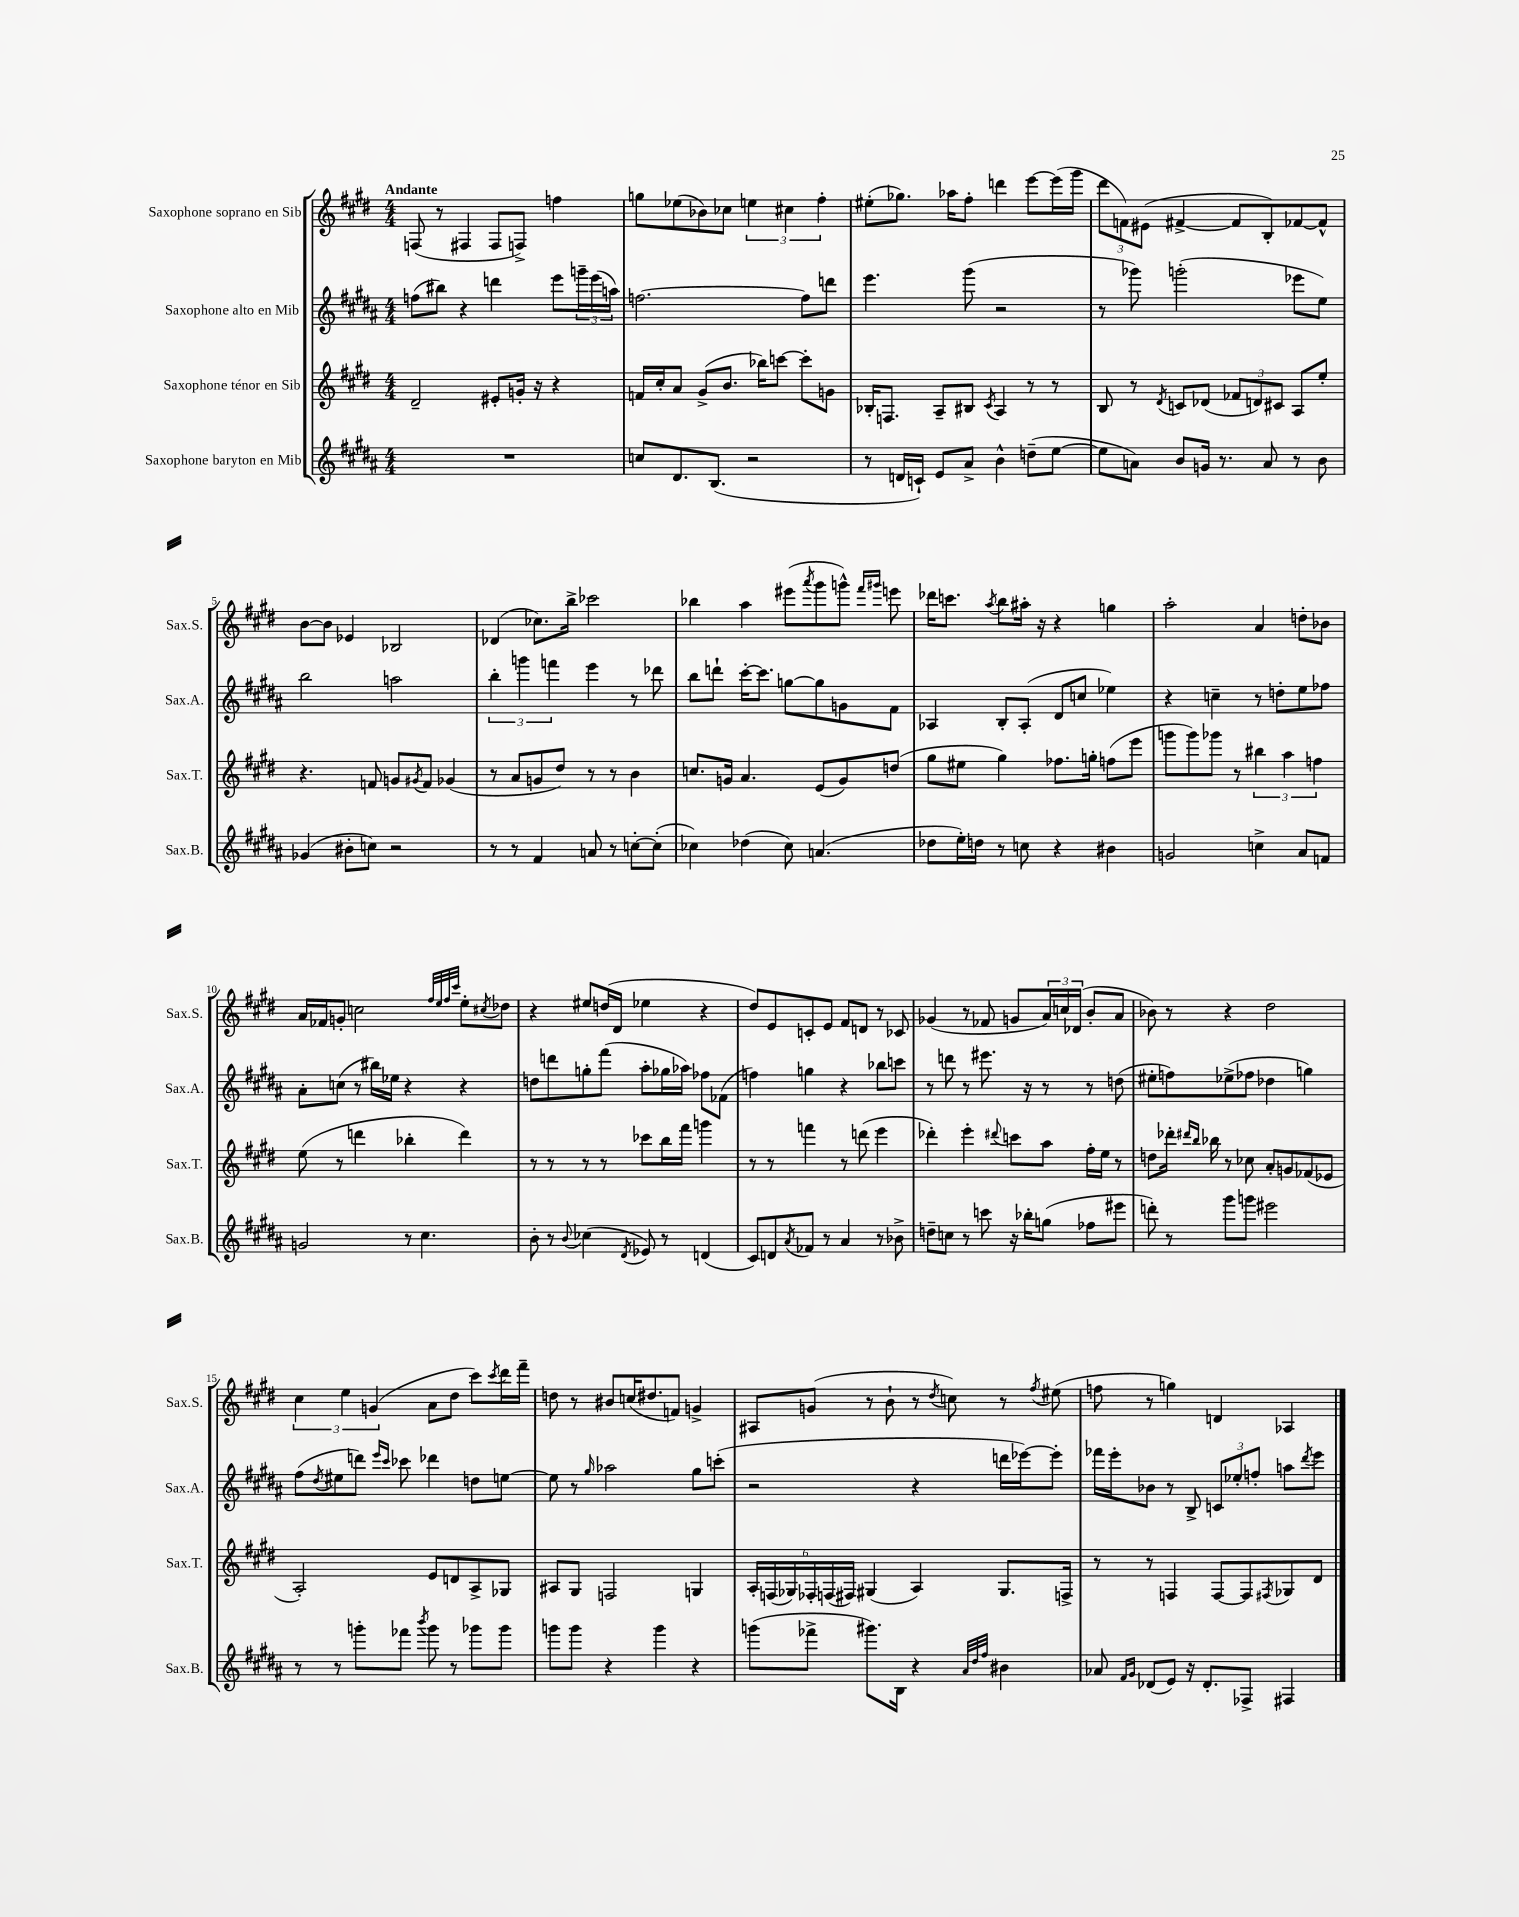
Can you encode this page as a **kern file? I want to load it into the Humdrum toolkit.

**kern	**kern	**kern	**kern
*staff4	*staff3	*staff2	*staff1
*clefG2	*clefG2	*clefG2	*clefG2
*k[f#c#g#d#a#]	*k[f#c#g#d#]	*k[f#c#g#d#a#]	*k[f#c#g#d#]
*M4/4	*M4/4	*M4/4	*M4/4
1r	2d#~	(8ff	(8F
.	.	8bb#)	8r
.	.	4r	4F#
.	8e#'	4ddd	8F#
.	16g'	.	8F^)
.	16r	.	.
.	4r	8eee	4ff
.	.	24ggg~	.
.	.	(24eee	.
.	.	24aa)	.
=	=	=	=
8cc	16f	[2.ff	8gg
.	16cc#'	.	.
8.d#	8a	.	(8ee-
.	(8g#^	.	8b-)
(8.B	.	.	.
.	8.b	.	8cc-
2r	.	.	6ee
.	16bb-)	.	.
.	[8ccc	.	.
.	.	.	6cc#
.	8ccc']	8ff]	.
.	.	.	6ff#'
.	8g	8ddd	.
=	=	=	=
8r	16B-'	4.eee	(8ee#'
.	8.F	.	.
16d	.	.	8.gg-)
16c`)	.	.	.
8e	8A~	.	.
.	.	.	16aa-
8a#^	8B#	(8ggg#	8ff#'
.	8qc#	.	.
4b^^	4A	2r	4ddd
(8dd~	8r	.	[8eee
[8ee	8r	.	(16eee]
.	.	.	16ggg#
=	=	=	=
8ee]	8B	8r	12ddd#
.	.	.	12f)
8a)	8r	8ggg-)	.
.	.	.	(12e#
.	8qd#	.	.
8b	8c	(2ggg'	[4f#^
16g	(8d-	.	.
8.r	.	.	.
.	12f-	.	8f#]
.	12d)	.	.
8a	.	.	8B')
.	12c#	.	.
8r	8A	8eee-	[8f-
8b	8ee'	8ee)	8f-^^]
=	=	=	=
(4g-	4.r	2bb	[8b
.	.	.	8b]
8b#'	.	.	4e-
8cc)	8f	.	.
2r	8g	2aa	2B-
.	8qg#	.	.
.	8f	.	.
.	(4g-	.	.
=	=	=	=
8r	8r	6bb'	(4d-
8r	8a	.	.
.	.	6ggg	.
4f#	8g	.	8.cc-)
.	.	6fff	.
.	8dd#)	.	.
.	.	.	16bb^
8a	8r	4eee	2ccc-
8r	8r	.	.
[8cc'	4b	8r	.
(8cc']	.	8ddd-	.
=	=	=	=
4cc-)	8.cc	8bb	4bb-
.	.	8ddd`	.
.	16g	.	.
(4dd-	4.a	[16ccc#'	4aa
.	.	8.ccc#]	.
8cc-)	.	[8gg	(8eee#
.	.	.	8qaaa
(4.a	(8e	8gg]	8ggg#
.	8g)	8g	8ggg^^)
.	.	.	16qqfff#
.	.	.	16qqggg#
.	(8dd	8f#	8eee
=	=	=	=
8dd-	8gg#	4A-	16ddd-
.	.	.	8.ccc
16ee')	8ee#	.	.
16dd	.	.	.
.	.	.	8qaa
8r	4gg#)	8B'	8bb
8cc	.	(8A-'	16aa#'
.	.	.	16r
4r	8.ff-	8d#	4r
.	.	8cc	.
.	16gg'	.	.
4b#	(8ff	4ee-)	4gg
.	8eee	.	.
=	=	=	=
2g	8ggg	4r	2aa'
.	8ggg)	.	.
.	8ggg-	4cc~	.
.	8r	.	.
4cc^	6bb#	8r	4a
.	.	8dd'	.
.	6aa	.	.
8a#	.	8ee	8dd'
.	6ff	.	.
8f	.	8ff-	8b-
=	=	=	=
2g	(8ee	8a#'	16a
.	.	.	16f-
.	8r	(8cc	8g'
.	4ddd	8r	2cc
.	.	16bb#)	.
.	.	16ee-	.
8r	4bb-'	4r	.
4.cc#	.	.	.
.	.	.	32qqff#
.	.	.	32qqee
.	.	.	32qqff#
.	.	.	32qqccc#
.	4ddd)	4r	8ee'
.	.	.	8qcc#
.	.	.	8dd-
=	=	=	=
8b'	8r	8dd	4r
8r	8r	8ddd	.
8qqb	.	.	.
(4cc-	8r	8gg'	8ee#
.	8r	(8fff#	(16dd
.	.	.	16d#
8qd#	.	.	.
8e-)	8ccc-	8aa#'	4ee-
8r	16bb	16gg-	.
.	16fff#	16aa-)	.
(4d	4ggg	8ff-	4r
.	.	(8f-	.
=	=	=	=
8c#)	8r	4ff)	8dd#)
8d	8r	.	8e
8qa#	.	.	.
8f-	4fff	4gg	8c'
8r	.	.	8e
4a#	8r	4r	8f#
.	(8ddd	.	8d
8r	4eee	8bb-	8r
8b-^	.	8ccc	8c-
=	=	=	=
8dd~	4ddd-')	8r	(4g-
8cc	.	8ddd	.
8r	4eee'	8r	8r
8ccc	.	8.eee#	8f-
.	8qqddd#	.	.
16r	8ccc	.	8g
16bb-'	.	16r	.
(8gg	8aa	8r	24a)
.	.	.	24cc
.	.	.	(24d-
8ff-	16ff#'	8r	8b'
.	16ee	.	.
8eee#	8r	(8dd	8a
=	=	=	=
8ddd')	8dd	8ee#'	8b-)
8r	16ddd-'	8ff)	8r
.	16qqddd#	.	.
.	16qqbb	.	.
.	16bb-	.	.
8ggg#	8r	(8ee-^	4r
8ggg	8cc-	8ff-	.
2eee#	8a'	4dd-	2dd#
.	8g	.	.
.	(8f-	4gg)	.
.	8e-	.	.
=	=	=	=
8r	2A')	(8ff#	6cc#
.	.	8qdd#	.
8r	.	8ee#	.
.	.	.	6ee
8ggg'	.	8ddd)	.
.	.	.	(6g
.	.	16qqeee	.
.	.	16qqccc#	.
8fff-	.	8ccc-	.
8qbbb	.	.	.
8ggg	8e	4ddd-	8a
8r	8d	.	8dd#
8ggg-	8A^	8dd	8ccc#)
.	.	.	8qccc#
8ggg-	8G-	[8ee	16ddd#
.	.	.	16fff#~
=	=	=	=
8ggg	8A#	8ee]	8dd
8ggg	8G#	8r	8r
.	.	16qqgg#	.
4r	2F	2aa-	8b#
.	.	.	(16cc
.	.	.	8.dd#
4ggg	.	.	.
.	.	.	8f)
4r	4G	8gg#	4g^
.	.	(8ccc'	.
=	=	=	=
(8ggg	24A'	2r	8A#
.	(24F	.	.
.	24G-)	.	.
8fff-^	24F-'	.	(8g
.	(24F	.	.
.	24F#)	.	.
8.ggg#)	(4G#	.	8r
.	.	.	8b`
16B	.	.	.
4r	4A)	4r	8r
.	.	.	8qdd#
.	.	.	8cc)
32qqa#	.	.	.
32qqdd#	.	.	.
32qqff#	.	.	.
4b#	8.G#	16ddd	8r
.	.	[16eee-)	.
.	.	.	8qff#
.	.	8eee-']	(8ee#
.	16F^	.	.
=	=	=	=
8a-	8r	16fff-	8ff
.	.	16eee'	.
16qqf#	.	.	.
16qqg#	.	.	.
(8d-	8r	8b-	8r
8e)	4F	8r	4gg)
16r	.	8B^	.
8.d-'	.	.	.
.	[8F	12c	4d
.	.	12ee-'	.
8F-^	8F]	.	.
.	.	12ff'	.
.	8qF#	.	.
4F#	8G-	8aa	4A-
.	.	8qddd#	.
.	8d#	8eee	.
==	==	==	==
*-	*-	*-	*-
